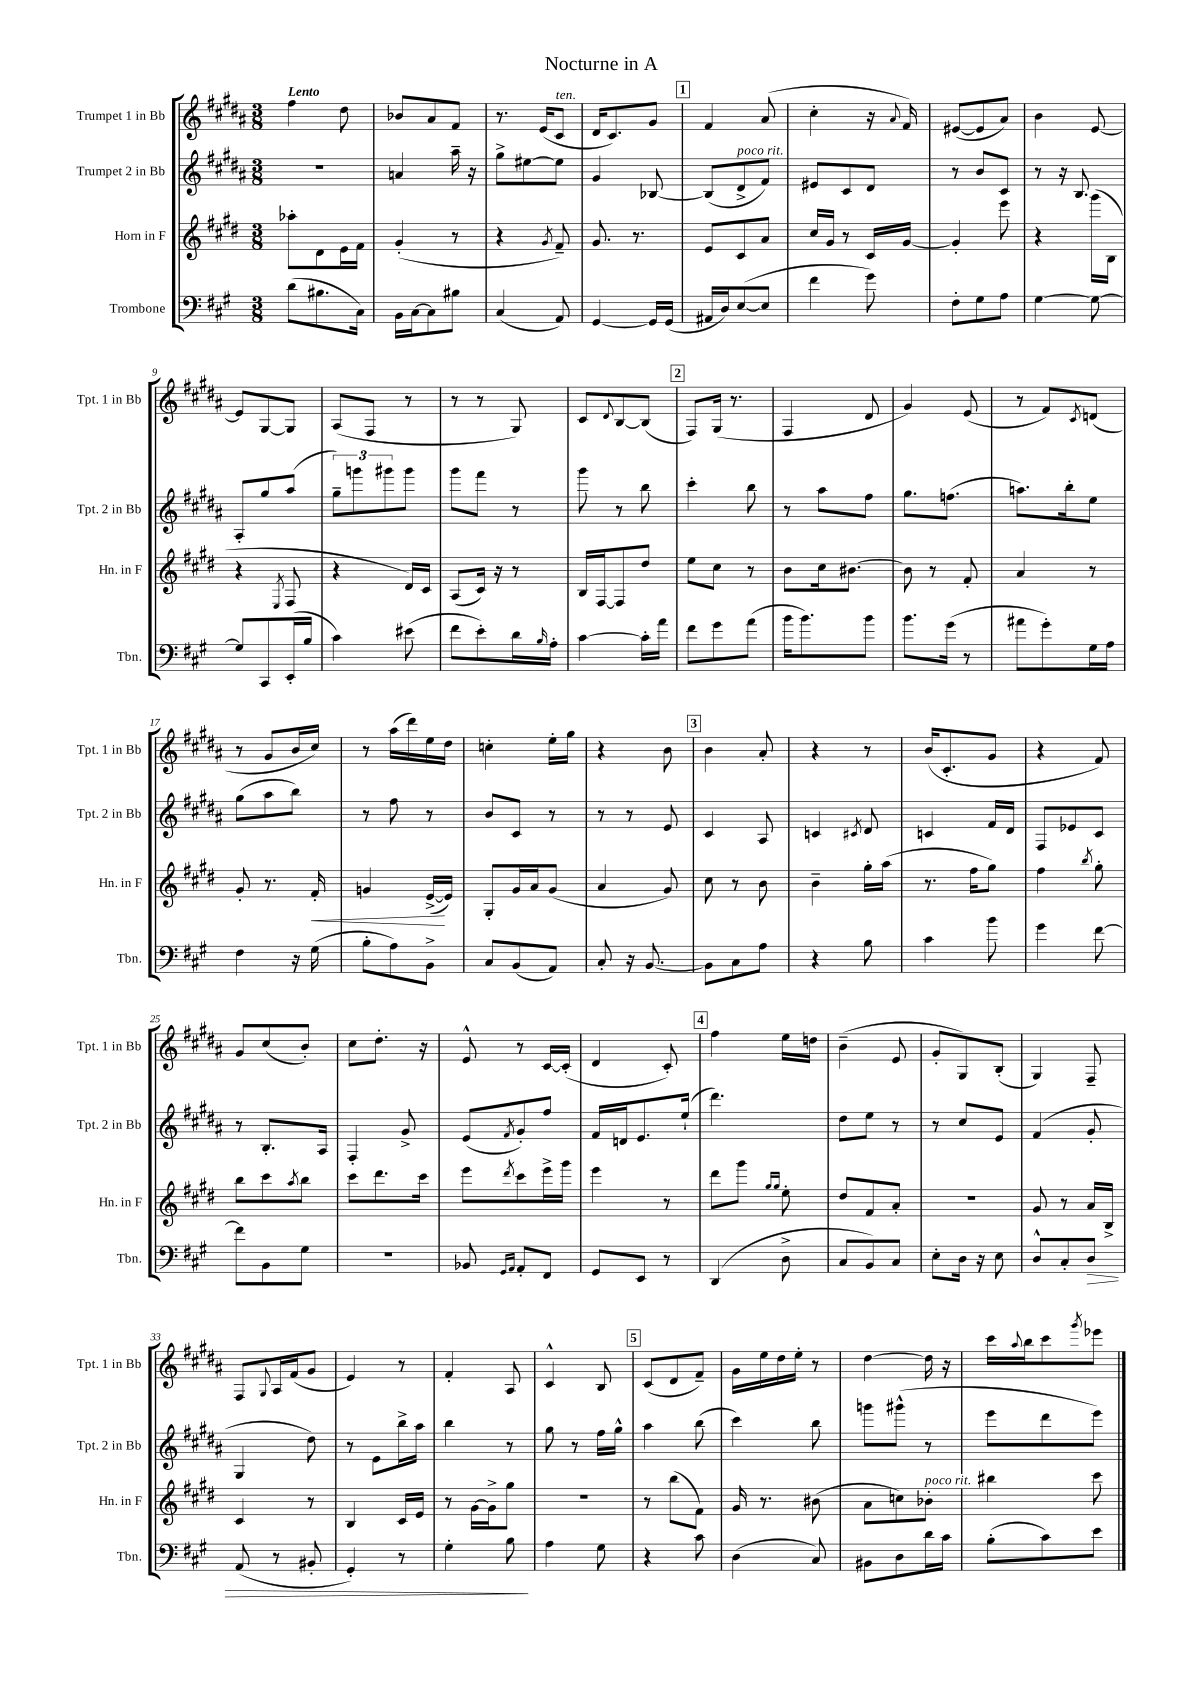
\header { title = "Nocturne in A" }
<<
\new StaffGroup <<
\new Staff = "s0" \with { instrumentName = "Trumpet 1 in Bb" shortInstrumentName = "Tpt. 1 in Bb" } {
    \clef treble \key b \major \numericTimeSignature \time 3/8 \tempo "Lento"
    fis''4 dis''8 |
    bes'8 ais'8 fis'8 |
    r8. e'16( cis'8^\markup { \italic "ten." } |
    dis'16 cis'8.) gis'8 |
    \mark \markup { \box "1" } fis'4 ais'8( |
    cis''4-. r16 \appoggiatura { ais'8 } fis'16) |
    eis'8~( eis'8 ais'8) |
    b'4 e'8~ |
    e'8 gis8~ gis8 |
    ais8( fis8 r8 |
    r8 r8 gis8) |
    cis'8 \appoggiatura { dis'8 } b8~ b8( |
    \mark \markup { \box "2" } fis8) gis16( r8. |
    fis4 dis'8 |
    gis'4) e'8( |
    r8 fis'8) \acciaccatura { cis'8 } d'8( |
    r8 gis'8 b'16 cis''16) |
    r8 ais''16( dis'''16) e''16 dis''16 |
    c''4-. e''16-. gis''16 |
    r4 b'8 |
    \mark \markup { \box "3" } b'4 ais'8-. |
    r4 r8 |
    b'16( cis'8.-. gis'8 |
    r4 fis'8) |
    gis'8 cis''8( b'8-.) |
    cis''8 dis''8.-. r16 |
    e'8-^ r8 cis'16~ cis'16-.( |
    dis'4 cis'8-.) |
    \mark \markup { \box "4" } fis''4 e''16 d''16 |
    b'4--( e'8 |
    gis'8-. gis8) b8-.( |
    gis4) fis8-- |
    fis8 \appoggiatura { gis8 } ais16 fis'16( gis'8 |
    e'4) r8 |
    fis'4-. ais8 |
    cis'4-^ b8 |
    \mark \markup { \box "5" } cis'8( dis'8 fis'8--) |
    gis'16 e''16 dis''16 e''16-. r8 |
    dis''4~ dis''16 r16 |
    cis'''16 \appoggiatura { ais''8 } b''16 cis'''8 \acciaccatura { gis'''8 } ees'''8 \bar "|." |
}
\new Staff = "s1" \with { instrumentName = "Trumpet 2 in Bb" shortInstrumentName = "Tpt. 2 in Bb" } {
    \clef treble \key b \major \numericTimeSignature \time 3/8
    R4. |
    a'4 ais''16-- r16 |
    gis''8-> eis''8~ eis''8 |
    gis'4 bes8~ |
    \mark \markup { \box "1" } bes8( dis'8->^\markup { \italic "poco rit." } fis'8) |
    eis'8 cis'8 dis'8 |
    r8 b'8 cis'8 |
    r8 r16 b8. |
    ais8-. gis''8 ais''8( |
    \tuplet 3/2 { gis''8--) g'''8 gis'''8 } gis'''8 |
    gis'''8 fis'''8 r8 |
    gis'''8 r8 b''8 |
    \mark \markup { \box "2" } cis'''4-. b''8 |
    r8 ais''8 fis''8 |
    gis''8. f''8.( |
    a''8.) b''16-. e''8 |
    gis''8( ais''8 b''8) |
    r8 fis''8 r8 |
    b'8 cis'8 r8 |
    r8 r8 e'8 |
    \mark \markup { \box "3" } cis'4 ais8 |
    c'4 \acciaccatura { cis'8 } dis'8 |
    c'4 fis'16 dis'16 |
    fis8 ees'8 cis'8 |
    r8 b8.-. ais16 |
    fis4-. gis'8-> |
    e'8( \acciaccatura { fis'8 } gis'8-.) fis''8 |
    fis'16 d'16 e'8. e''16-!( |
    \mark \markup { \box "4" } dis'''4.) |
    dis''8 e''8 r8 |
    r8 cis''8 e'8 |
    fis'4( gis'8-. |
    gis4 dis''8) |
    r8 e'8 b''16-> ais''16 |
    b''4 r8 |
    gis''8 r8 fis''16 gis''16-^ |
    \mark \markup { \box "5" } ais''4 b''8( |
    cis'''4) b''8 |
    g'''8 gis'''8-^( r8 |
    e'''8 dis'''8 e'''8) \bar "|." |
}
\new Staff = "s2" \with { instrumentName = "Horn in F" shortInstrumentName = "Hn. in F" } {
    \clef treble \key e \major \numericTimeSignature \time 3/8
    aes''8-. dis'8 e'16 fis'16 |
    gis'4-.( r8 |
    r4 \acciaccatura { gis'8 } fis'8--) |
    gis'8. r8. |
    \mark \markup { \box "1" } e'8 cis'8 a'8 |
    cis''16 gis'16 r8 cis'16 gis'16~ |
    gis'4-. e'''8 |
    r4 gis'''16( b16 |
    r4 \acciaccatura { e8 } fis8 |
    r4 dis'16) cis'16 |
    a8( cis'16) r16 r8 |
    b16 fis16~ fis8 dis''8 |
    \mark \markup { \box "2" } e''8 cis''8 r8 |
    b'8 cis''16 bis'8.~ |
    bis'8 r8 fis'8-. |
    a'4 r8 |
    gis'8-. r8. fis'16-.\< |
    g'4 e'16~->\!( e'16) |
    gis8-. gis'16 a'16 gis'8( |
    a'4 gis'8) |
    \mark \markup { \box "3" } cis''8 r8 b'8 |
    b'4-- gis''16-. a''16( |
    r8. fis''16 gis''8) |
    fis''4 \acciaccatura { b''8 } gis''8-. |
    b''8 cis'''8 \acciaccatura { a''8 } b''8 |
    cis'''8 dis'''8. cis'''16 |
    e'''8 \acciaccatura { dis'''8 } cis'''8 e'''16-> gis'''16 |
    e'''4 r8 |
    \mark \markup { \box "4" } dis'''8 gis'''8 \grace { gis''16 gis''16 } e''8-. |
    dis''8 fis'8 a'8-. |
    R4. |
    gis'8 r8 a'16 b16-> |
    cis'4 r8 |
    b4 cis'16 e'16 |
    r8 gis'16~ gis'16-> gis''8 |
    R4. |
    \mark \markup { \box "5" } r8 b''8( fis'8) |
    gis'16 r8. bis'8( |
    a'8 c''8) bes'8-.^\markup { \italic "poco rit." } |
    bis''4 cis'''8 \bar "|." |
}
\new Staff = "s3" \with { instrumentName = "Trombone" shortInstrumentName = "Tbn." } {
    \clef bass \key a \major \numericTimeSignature \time 3/8
    d'8( bis8. cis16) |
    b,16 cis16~ cis8 bis8 |
    cis4( a,8) |
    gis,4~ gis,16 gis,16( |
    \mark \markup { \box "1" } ais,16 d16) e8~( e8 |
    fis'4 gis'8) |
    fis8-. gis8 a8 |
    gis4~ gis8~ |
    gis8 cis,8 e,16-.( b16 |
    cis'4) eis'8( |
    fis'8 e'8-.) d'16 \grace { b16 } a16-. |
    cis'4~ cis'16-. a'16 |
    \mark \markup { \box "2" } fis'8 gis'8 a'8( |
    b'16 b'8.) b'8 |
    b'8. gis'16( r8 |
    ais'8 gis'8-.) gis16 a16 |
    fis4 r16 gis16( |
    b8-. a8) b,8-> |
    cis8 b,8( a,8) |
    cis8-. r16 b,8.~ |
    \mark \markup { \box "3" } b,8 cis8 a8 |
    r4 b8 |
    cis'4 b'8 |
    gis'4 fis'8~ |
    fis'8 b,8 gis8 |
    R4. |
    bes,8 \grace { gis,16 a,16 } a,8-. fis,8 |
    gis,8 e,8 r8 |
    \mark \markup { \box "4" } d,4( d8-> |
    cis8 b,8) cis8 |
    e8-. d16 r16 e8 |
    d8-^ cis8-. d8\> |
    a,8( r8 bis,8-. |
    gis,4-.) r8 |
    gis4-. b8\! |
    a4 gis8 |
    \mark \markup { \box "5" } r4 cis'8 |
    d4( cis8) |
    bis,8 d8 d'16 cis'16 |
    b8-.( cis'8) e'8 \bar "|." |
}
>>
>>
